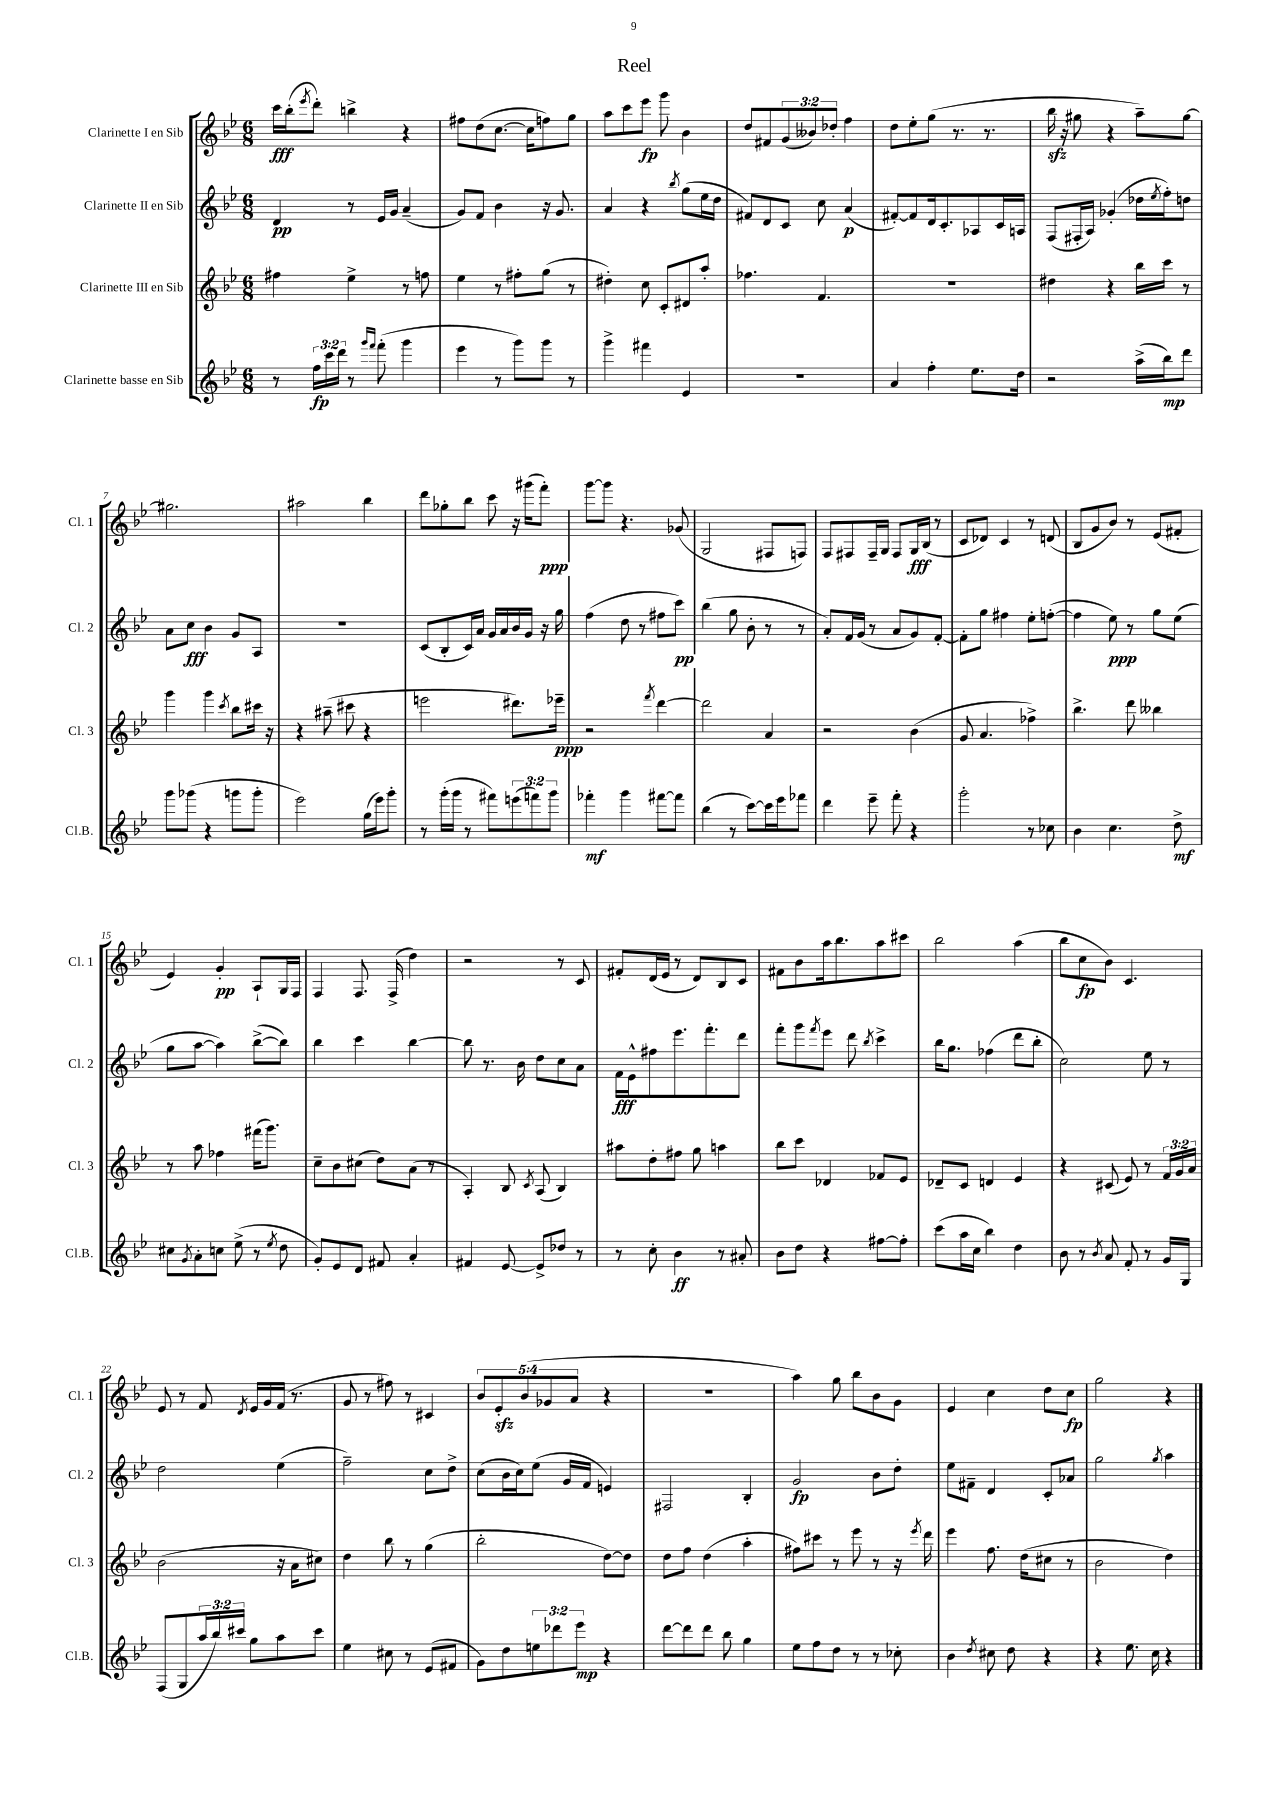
\header { title = "Reel" }
<<
\new StaffGroup <<
\new Staff = "s0" \with { instrumentName = "Clarinette I en Sib" shortInstrumentName = "Cl. 1" } {
    \clef treble \key bes \major \numericTimeSignature \time 6/8 \override Staff.TupletNumber.text = #tuplet-number::calc-fraction-text
    c'''16\fff bes''16-.( \acciaccatura { ees'''8 } d'''8-.) b''4-> r4 |
    fis''8 d''8( c''8.~ c''16 f''8) g''8 |
    a''8 c'''8 ees'''8\fp g'''8 bes'4 |
    d''8 fis'8 \tuplet 3/2 { g'8( beses'8) des''8-. } f''4 |
    d''8 ees''8-. g''8( r8. r8. |
    bes''16\sfz r16 gis''8 r4 a''8--) gis''8~ |
    gis''2. |
    ais''2 bes''4 |
    d'''8 ges''8-. bes''8 c'''8 r16 gis'''16( f'''8-.\ppp) |
    g'''8~ g'''8 r4. ges'8( |
    g2 fis8 f8) |
    f8 fis8 fis16-- g16 fis8 g16\fff bes16( r8 |
    c'8 des'8) c'4 r8 d'8( |
    bes8 g'8 bes'8) r8 ees'8( fis'8-. |
    ees'4) g'4-.\pp a8-! g16 f16 |
    f4 f8. f16->( d''4) |
    r2 r8 c'8 |
    fis'8-. d'16( ees'16 r8 d'8) bes8 c'8 |
    fis'8 bes'8 a''16 bes''8. a''8 cis'''8 |
    bes''2 a''4( |
    bes''8 c''8\fp bes'8) c'4. |
    ees'8 r8 f'8 \acciaccatura { d'8 } ees'16 g'16 f'16( r8. |
    g'8 r8 fis''8) r8 cis'4 |
    \tuplet 5/4 { bes'8 ees'8-.\sfz bes'8( ges'8 a'8 } r4 |
    R2. |
    a''4) g''8 bes''8 bes'8 g'8 |
    ees'4 c''4 d''8 c''8\fp |
    g''2 r4 \bar "|." |
}
\new Staff = "s1" \with { instrumentName = "Clarinette II en Sib" shortInstrumentName = "Cl. 2" } {
    \clef treble \key bes \major \numericTimeSignature \time 6/8
    d'4\pp r8 ees'16 g'16 a'4--( |
    g'8) f'8 bes'4 r16 g'8. |
    a'4 r4 \acciaccatura { bes''8 } g''8( ees''16 d''16 |
    fis'8) d'8 c'8 c''8 a'4\p( |
    fis'8~-.) fis'8 d'16 c'8.-. aes8 c'16 a16 |
    f8( fis16-. a16) ges'4-.( des''16 \acciaccatura { ees''8 } f''16-.) d''8 |
    a'8 c''8\fff bes'4 g'8 a8 |
    R2. |
    c'8( bes8-. c'16) a'16 g'16 a'16 bes'16 g'16 r16 g''16 |
    f''4( d''8 r8 fis''8 c'''8\pp) |
    bes''4( g''8 bes'8-. r8 r8 |
    a'8-.) f'16 g'16( r8 a'8 g'8) f'8~-. |
    f'8-. g''8 fis''4 ees''8-. f''8~-.( |
    f''4 ees''8\ppp) r8 g''8 ees''8( |
    g''8 a''8~ a''4) bes''8~->( bes''8) |
    bes''4 c'''4 bes''4~ |
    bes''8 r8. bes'16 d''8 c''8 a'8 |
    f'16\fff ees'16-^ fis''8 ees'''8. f'''8.-. d'''8 |
    f'''8-. g'''8 \acciaccatura { f'''8 } ees'''8 d'''8 \acciaccatura { bes''8 } c'''4-> |
    bes''16 g''8. fes''4( d'''8 bes''8-. |
    c''2) ees''8 r8 |
    d''2 ees''4( |
    f''2--) c''8 d''8-> |
    c''8( bes'16 c''16) ees''8( g'16 f'16 e'4) |
    fis2 bes4-. |
    g'2\fp bes'8 d''8-. |
    ees''8 fis'8-- d'4 c'8-. aes'8 |
    g''2 \acciaccatura { g''8 } a''4 \bar "|." |
}
\new Staff = "s2" \with { instrumentName = "Clarinette III en Sib" shortInstrumentName = "Cl. 3" } {
    \clef treble \key bes \major \numericTimeSignature \time 6/8 \override Staff.TupletNumber.text = #tuplet-number::calc-fraction-text
    fis''4 ees''4-> r8 f''8 |
    ees''4 r8 fis''8-. g''8( r8 |
    dis''4-.) c''8 c'8-. dis'8 a''8-. |
    fes''4. f'4. |
    R2. |
    dis''4 r4 bes''16 c'''16 r8 |
    g'''4 g'''4 \acciaccatura { c'''8 } bes''8 cis'''16 r16 |
    r4 ais''8--( cis'''8 r4 |
    e'''2 dis'''8.) ees'''16--\ppp |
    r2 \acciaccatura { f'''8 } d'''4~ |
    d'''2 a'4 |
    r2 bes'4( |
    g'8 a'4. fes''4->) |
    bes''4.-> d'''8 beses''4 |
    r8 a''8 fes''4 fis'''16( g'''8.) |
    c''8-- bes'8 cis''8( d''8) a'8( r8 |
    a4-.) bes8 \acciaccatura { c'8 } a8( bes4) |
    ais''8 d''8-. fis''8 g''8 a''4 |
    bes''8 c'''8 des'4 fes'8 ees'8 |
    des'8-- c'8 d'4 ees'4 |
    r4 cis'8( ees'8) r8 \tuplet 3/2 { f'16 g'16 a'16 } |
    bes'2( r16 a'16 cis''8) |
    d''4 bes''8 r8 g''4( |
    bes''2-. d''8~) d''8 |
    d''8 f''8 d''4( a''4-. |
    fis''8) cis'''8 r8 ees'''8 r8 r16 \acciaccatura { ees'''8 } d'''16 |
    ees'''4 f''8. d''16( cis''8 r8 |
    bes'2 d''4) \bar "|." |
}
\new Staff = "s3" \with { instrumentName = "Clarinette basse en Sib" shortInstrumentName = "Cl.B." } {
    \clef treble \key bes \major \numericTimeSignature \time 6/8 \override Staff.TupletNumber.text = #tuplet-number::calc-fraction-text
    r8 \tuplet 3/2 { f''16\fp c'''16 d'''16 } r8 \grace { g'''16 f'''16 } f'''8-.( g'''4 |
    ees'''4 r8 g'''8) g'''8 r8 |
    g'''4-> fis'''4 ees'4 |
    R2. |
    a'4 f''4-. ees''8. d''16 |
    r2 a''16->( bes''16\mp) d'''8 |
    g'''8 ges'''8( r4 g'''8 g'''8-. |
    ees'''2) g''16( ees'''16) g'''8-. |
    r8 g'''16-.( g'''16 r8 fis'''8) \tuplet 3/2 { e'''8( f'''8) g'''8 } |
    fes'''4-.\mf g'''4 fis'''8~ fis'''8 |
    bes''4( r8 c'''8~) c'''16 ees'''16 fes'''8 |
    d'''4 ees'''8-- f'''8-. r4 |
    g'''2-. r8 ces''8 |
    bes'4 c''4. d''8->\mf |
    cis''8 \acciaccatura { g'8 } a'8-. c''8 ees''8->( r8 \acciaccatura { ees''8 } d''8 |
    g'8-.) ees'8 d'8 fis'8 a'4-. |
    fis'4 ees'8~ ees'8-> des''8 r8 |
    r8 c''8-. bes'4\ff r8 ais'8-. |
    bes'8 d''8 r4 fis''8~ fis''8-. |
    c'''8( a''16 c''16 bes''4) d''4 |
    bes'8 r8 \acciaccatura { bes'8 } a'8 f'8-. r8 g'16 g16 |
    f8( g8 \tuplet 3/2 { a''16 bes''16) cis'''16 } g''8 a''8 cis'''8 |
    ees''4 cis''8 r8 ees'8( fis'8 |
    g'8) d''8 \tuplet 3/2 { e''8 des'''8 ees'''8\mp } r4 |
    d'''8~ d'''8 d'''8 bes''8 g''4 |
    ees''8 f''8 d''8 r8 r8 ces''8-. |
    bes'4 \acciaccatura { d''8 } cis''8 d''8 r4 |
    r4 ees''8. c''16 r4 \bar "|." |
}
>>
>>
